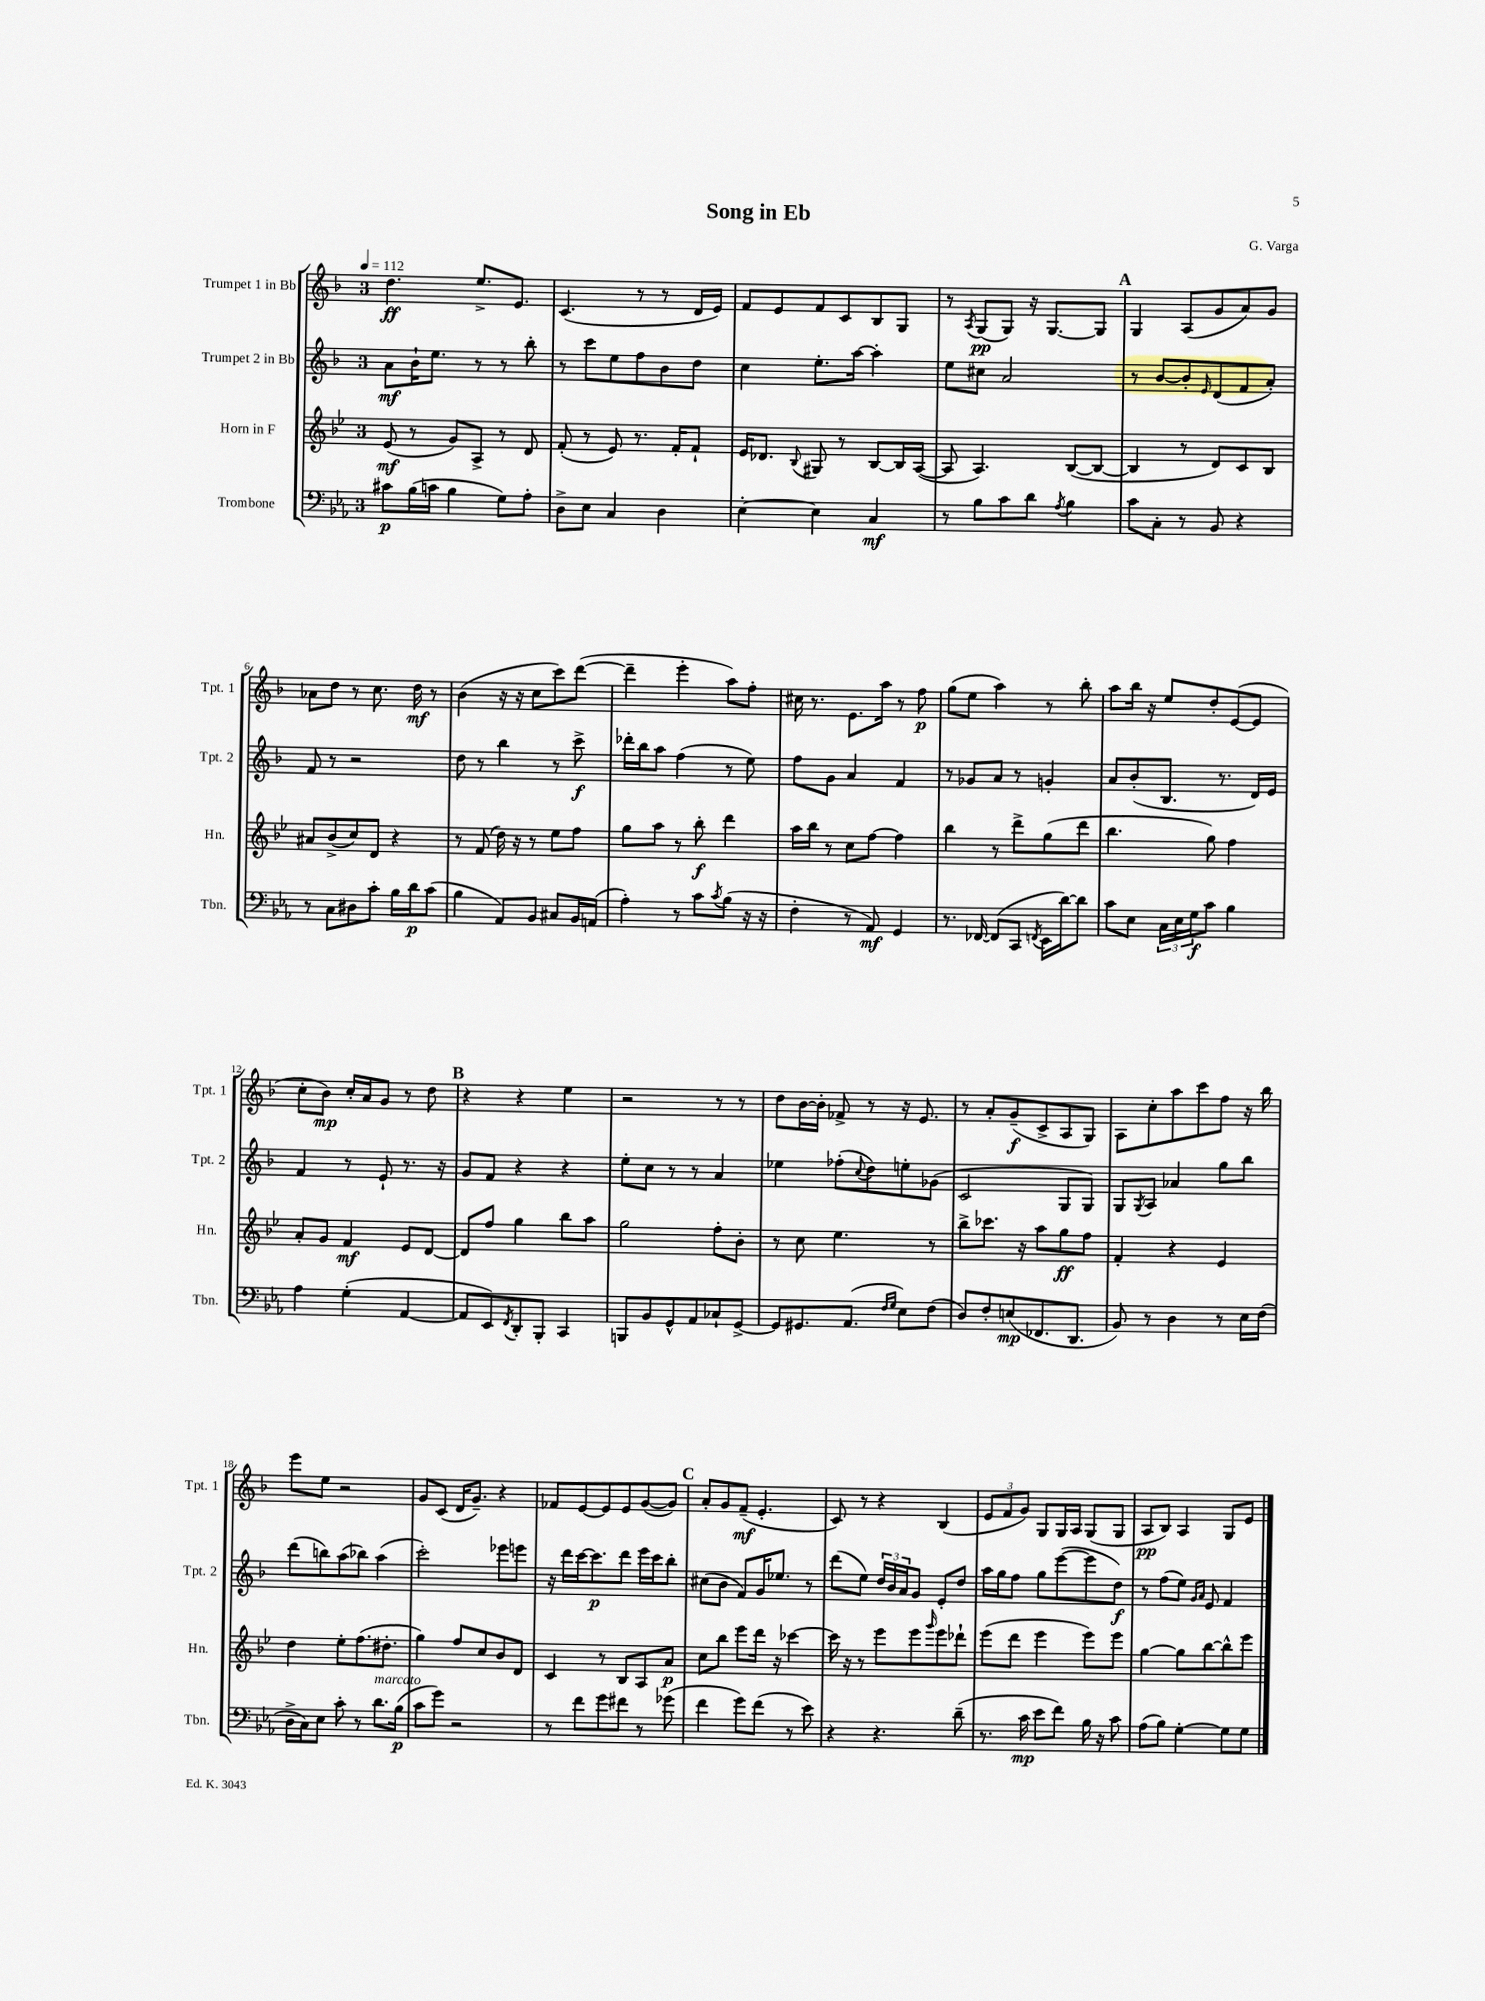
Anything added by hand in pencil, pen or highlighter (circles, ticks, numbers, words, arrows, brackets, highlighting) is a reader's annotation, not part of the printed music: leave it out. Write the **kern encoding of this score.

**kern	**dynam	**kern	**dynam	**kern	**dynam	**kern	**dynam
*part4	*part4	*part3	*part3	*part2	*part2	*part1	*part1
*staff4	*staff4	*staff3	*staff3	*staff2	*staff2	*staff1	*staff1
*I"Trombone	*	*I"Horn in F	*	*I"Trumpet 2 in Bb	*	*I"Trumpet 1 in Bb	*
*I'Tbn.	*	*I'Hn.	*	*I'Tpt. 2	*	*I'Tpt. 1	*
*clefF4	*	*clefG2	*	*clefG2	*	*clefG2	*
*k[b-e-a-]	*	*k[b-e-]	*	*k[b-]	*	*k[b-]	*
*M3/4	*	*M3/4	*	*M3/4	*	*M3/4	*
*MM112	*	*MM112	*	*MM112	*	*MM112	*
=1	=1	=1	=1	=1	=1	=1	=1
8c#X\L	p	(8e-/	mf	8a\L	mf	4.dd\	ff
(16B-\L	.	8r	.	16b-`\K	.	.	.
16cn\JJ	.	.	.	8.ee\J	.	.	.
4B-\	.	8g/L)	.	.	.	.	.
.	.	8A^/J	.	8r	.	8.ee^/L	.
8G\L)	.	8r	.	8r	.	.	.
.	.	.	.	.	.	8.e/J	.
8A-'\J	.	8d/	.	8bb-'\	.	.	.
=2	=2	=2	=2	=2	=2	=2	=2
8D^\L	.	(8f'/	.	8r	.	(4.c/	.
8E-\J	.	8r	.	8ccc\L	.	.	.
4C/	.	8e-/)	.	8ee\	.	.	.
.	.	8.r	.	8ff\	.	8r	.
4D\	.	.	.	8b-\	.	8r	.
.	.	16f'/KL	.	.	.	.	.
.	.	8f`/J	.	8dd\J	.	16d/LL	.
.	.	.	.	.	.	16e/JJ)	.
=3	=3	=3	=3	=3	=3	=3	=3
[4E-'\	.	16e-/KL	.	4cc\	.	8f/L	.
.	.	8.d-X/J	.	.	.	.	.
.	.	.	.	.	.	8e/	.
.	.	8qqB-/	.	.	.	.	.
4E-\]	.	8G#X/	.	8.ee'\L	.	8f/	.
.	.	8r	.	.	.	8c/	.
.	.	.	.	[16aa\Jk	.	.	.
4C/	mf	[8B-/L	.	4aa'\]	.	8B-/	.
.	.	16B-/L]	.	.	.	8G/J	.
.	.	([16A/JJ	.	.	.	.	.
=4	=4	=4	=4	=4	=4	=4	=4
8r	.	8A/]	.	8ee\L	.	8r	.
.	.	.	.	.	.	8qA/	.
8B-\L	.	4.A/)	.	8cc#X\J	.	(8G/L	pp
8c\	.	.	.	2a/	.	8G/J)	.
8d\J	.	.	.	.	.	16r	.
.	.	.	.	.	.	[8.G/L	.
8qA-/	.	.	.	.	.	.	.
4B-\	.	([8B-/L	.	.	.	.	.
.	.	8B-/J_	.	.	.	8G/J]	.
!!LO:REH:place=s1:t=A
=5	=5	=5	=5	=5	=5	=5	=5
8c\L	.	4B-/]	.	8r	.	4G/	.
8C'\J	.	.	.	[8b-/L	.	.	.
8r	.	8r	.	8b-'/]	.	(8A/L	.
.	.	.	.	16qqe/	.	.	.
8BB-/	.	8d/L)	.	(8d/	.	8g/	.
4r	.	8c/	.	8f/	.	8a/)	.
.	.	8B-/J	.	8a'/J)	.	8g/J	.
!!LO:LB:g=z
=6	=6	=6	=6	=6	=6	=6	=6
8r	.	8a#X/L	.	8f/	.	8a-X\L	.
8C\L	.	(8b-^/	.	8r	.	8dd\J	.
8D#X\	.	8cc/)	.	2r	.	8r	.
8c'\J	.	8d/J	.	.	.	8.cc\	.
16B-\LL	.	4r	.	.	.	.	.
16d\J	p	.	.	.	.	16dd\	mf
(8c\J	.	.	.	.	.	8r	.
=7	=7	=7	=7	=7	=7	=7	=7
4B-\	.	8r	.	8dd\	.	(4b-\	.
.	.	(8f/	.	8r	.	.	.
8AA-/L)	.	16dd\)	.	4bb-\	.	16r	.
.	.	16r	.	.	.	16r	.
8BB-/J	.	8r	.	.	.	8cc\L	.
8C#X/L	.	8ee-\L	.	8r	.	8ccc\)	.
16BB-/L	.	8ff\J	.	8ccc^\	f	([8ddd\J	.
(16AAn/JJ	.	.	.	.	.	.	.
=8	=8	=8	=8	=8	=8	=8	=8
4A-'\)	.	8gg\L	.	16ddd-X'\LL	.	4ddd~\]	.
.	.	.	.	16bb-\J	.	.	.
.	.	8aa\J	.	8aa\J	.	.	.
8r	.	8r	.	(4ff\	.	4eee'\	.
8c\L	.	8bb-'\	f	.	.	.	.
8qc/	.	.	.	.	.	.	.
(8B-\J	.	4ddd\	.	8r	.	8aa\L)	.
16r	.	.	.	8ee\)	.	8ff'\J	.
16r	.	.	.	.	.	.	.
=9	=9	=9	=9	=9	=9	=9	=9
4F'\	.	16aa\LL	.	8ff\L	.	16cc#X\	.
.	.	16bb-\JJ	.	.	.	8.r	.
.	.	8r	.	8g\J	.	.	.
8r	.	8cc\L	.	4a/	.	8.e\L	.
8AA-/)	mf	[8ff\J	.	.	.	.	.
.	.	.	.	.	.	16aa\Jk	.
4GG/	.	4ff\]	.	4f/	.	8r	.
.	.	.	.	.	.	8ff\	p
=10	=10	=10	=10	=10	=10	=10	=10
8.r	.	4bb-\	.	8r	.	(8gg\L	.
.	.	.	.	8g-X/L	.	8ee\J	.
[16FF-X/	.	.	.	.	.	.	.
(8FF-/L]	.	8r	.	8a/J	.	4aa\)	.
8CC/J	.	8ddd^\L	.	8r	.	.	.
8qFFn/	.	.	.	.	.	.	.
16EE-\LL	.	(8gg\	.	4gn'/	.	8r	.
[16d\J)	.	.	.	.	.	.	.
8d\J]	.	8ddd\J	.	.	.	8bb-'\	.
=11	=11	=11	=11	=11	=11	=11	=11
8c\L	.	4.bb-\	.	8a/L	.	8aa\L	.
8E-\J	.	.	.	(8b-'/	.	16bb-\Jk	.
.	.	.	.	.	.	16r	.
24C\LL	.	.	.	8.B-/J	.	8ee/L	.
24E-\	.	.	.	.	.	.	.
24G\J	f	.	.	.	.	.	.
8c\J	.	8gg\)	.	.	.	8dd'/	.
.	.	.	.	8.r	.	.	.
4B-\	.	4ff\	.	.	.	([8e/	.
.	.	.	.	16d/LL)	.	8e/J]	.
.	.	.	.	16e/JJ	.	.	.
!!LO:LB:g=z
=12	=12	=12	=12	=12	=12	=12	=12
4A-\	.	8a'/L	.	4f/	.	8cc'\L	.
.	.	8g/J	.	.	.	8b-\J)	mp
(4G'\	.	4f/	mf	8r	.	16cc'/LL	.
.	.	.	.	.	.	16a/J	.
.	.	.	.	8e`/	.	8g/J	.
[4AA-/	.	8e-/L	.	8.r	.	8r	.
.	.	[8d/J	.	.	.	8dd\	.
.	.	.	.	16r	.	.	.
!!LO:REH:place=s1:t=B
=13	=13	=13	=13	=13	=13	=13	=13
8AA-/L]	.	8d/L]	.	8g/L	.	4r	.
8EE-/)	.	8ff/J	.	8f/J	.	.	.
8qFF/	.	.	.	.	.	.	.
8DD'/	.	4gg\	.	4r	.	4r	.
8BBB-'/J	.	.	.	.	.	.	.
4CC/	.	8bb-\L	.	4r	.	4ee\	.
.	.	8aa\J	.	.	.	.	.
=14	=14	=14	=14	=14	=14	=14	=14
8BBBn/L	.	2gg\	.	8ee'\L	.	2r	.
8BB-/	.	.	.	8cc\J	.	.	.
8GG^^/	.	.	.	8r	.	.	.
8AA-/	.	.	.	8r	.	.	.
8C-X`/	.	8ff'\L	.	4a/	.	8r	.
[8GG^/J	.	8b-'\J	.	.	.	8r	.
=15	=15	=15	=15	=15	=15	=15	=15
8GG/L]	.	8r	.	4ee-X\	.	8dd\L	.
8.GG#X/	.	8cc\	.	.	.	[16b-\L	.
.	.	.	.	.	.	16b-'\JJ]	.
.	.	4.ee-\	.	(8ff-X'\L	.	8f-X^/	.
(8.AA-/J	.	.	.	.	.	.	.
.	.	.	.	8qqcc/	.	.	.
.	.	.	.	8dd\)	.	8r	.
16qqF/LL	.	.	.	.	.	.	.
16qqG/JJ	.	.	.	.	.	.	.
8E-\L)	.	.	.	8een'\	.	16r	.
.	.	.	.	.	.	8.e/	.
(8F\J	.	8r	.	(8g-X\J	.	.	.
=16	=16	=16	=16	=16	=16	=16	=16
8D/L)	.	8bb-^\L	.	2c/	.	8r	.
8F'/	.	8.ccc-X\J	.	.	.	8a'/L	.
(8En/	mp	.	.	.	.	(8g~/	f
.	.	16r	.	.	.	.	.
8.FF-X/	.	8aa\L	.	.	.	8c^/	.
.	.	8gg\	ff	8G/L	.	8A/	.
8.DD/J	.	.	.	.	.	.	.
.	.	8ff\J	.	8G/J)	.	8G/J)	.
=17	=17	=17	=17	=17	=17	=17	=17
8BB-/)	.	4f'/	.	8G/L	.	8A\L	.
.	.	.	.	8qG/	.	.	.
8r	.	.	.	8A/J	.	8cc'\	.
4D\	.	4r	.	4a-X/	.	8aa\	.
.	.	.	.	.	.	8ccc\	.
8r	.	4e-/	.	8gg\L	.	8ff\J	.
16E-\LL	.	.	.	8bb-\J	.	16r	.
(16F\JJ	.	.	.	.	.	16bb-\	.
!!LO:LB:g=z
=18	=18	=18	=18	=18	=18	=18	=18
16D^\LL	.	4dd\	.	(8ddd\L	.	8eee\L	.
16C\J)	.	.	.	.	.	.	.
8E-\J	.	.	.	8bbn\)	.	8ee\J	.
8c'\	.	8ee-'\L	.	(8aa\	.	2r	.
8r	.	(8.ff\	.	8bb-X\J)	.	.	.
!LO:TX:a:i:t=marcato	!	!	!	!	!	!	!
8.d\L	.	.	.	(4aa\	.	.	.
.	.	8.dd#X'\J	.	.	.	.	.
(16B-\Jk	p	.	.	.	.	.	.
=19	=19	=19	=19	=19	=19	=19	=19
8c\L	.	4gg\)	.	2ccc'\)	.	8g/L	.
8g\J)	.	.	.	.	.	(8c/J	.
2r	.	8ff/L	.	.	.	16d/KL	.
.	.	.	.	.	.	8.g~/J)	.
.	.	8cc/	.	.	.	.	.
.	.	8b-/	.	8eee-X\L	.	4r	.
.	.	8d/J	.	8eeen\J	.	.	.
=20	=20	=20	=20	=20	=20	=20	=20
8r	.	4c/	.	16r	.	8f-X/L	.
.	.	.	.	16ddd\LL	.	.	.
8f\L	.	.	.	[16ccc\J	.	[8e/	.
.	.	.	.	8.ccc\]	p	.	.
8g\	.	8r	.	.	.	8e/]	.
8f#X\J	.	8B-/L	.	8ddd\J	.	8e/	.
8r	.	8A/	.	16eee\LL	.	([8g/	.
.	.	.	.	16ccc\J	.	.	.
(8g-X\	.	8a/J	p	8bb-'\J	.	8g/J])	.
!!LO:REH:place=s1:t=C
=21	=21	=21	=21	=21	=21	=21	=21
4f\	.	8cc\L	.	(8cc#X\L	.	8a'/L	.
.	.	8bb-\J	.	8b-\J	.	8g/	.
8g\L)	.	8eee-\L	.	8f/L)	.	(8f~/J	mf
(8f\J	.	16ddd\Jk	.	16g/K	.	4.e'/	.
.	.	16r	.	8.ee-X/J	.	.	.
8r	.	[4ccc-X\	.	.	.	.	.
8e-\)	.	.	.	8r	.	.	.
=22	=22	=22	=22	=22	=22	=22	=22
4r	.	16ccc-\]	.	(8ddd\L	.	8c/)	.
.	.	16r	.	.	.	.	.
.	.	8r	.	8ee\J)	.	8r	.
4.r	.	8eee-\L	.	24dd/LL	.	4r	.
.	.	.	.	24b-/	.	.	.
.	.	.	.	24a/J	.	.	.
.	.	8eee-\	.	8g/J	.	.	.
.	.	16qqggg/	.	.	.	.	.
.	.	8eee-\	.	8e'/L	.	(4B-/	.
(8d~\	.	8ddd-X`\J	.	8dd/J	.	.	.
=23	=23	=23	=23	=23	=23	=23	=23
8.r	.	(8eee-\L	.	16aa\LL	.	12e/L	.
.	.	.	.	16gg\J	.	.	.
.	.	.	.	.	.	12f/	.
.	.	8ddd\J	.	8ff\J	.	.	.
.	.	.	.	.	.	12g/J)	.
16c\	mp	.	.	.	.	.	.
8e-\L	.	4eee-\	.	8gg\L	.	8G/L	.
8f\J)	.	.	.	([8eee\	.	16G/L	.
.	.	.	.	.	.	16A/JJ	.
16B-\	.	8eee-\L)	.	8eee\]	.	(8G/L	.
16r	.	.	.	.	.	.	.
8c\	.	8eee-\J	.	8dd\J)	f	8G/J	.
=24	=24	=24	=24	=24	=24	=24	=24
(8A-\L	.	[4gg\	.	8r	.	8A/L	pp
8B-\J)	.	.	.	(8ff\L	.	8B-/J)	.
[4G'\	.	8gg\L]	.	8ee\J)	.	4A/	.
.	.	.	.	16qqg/LL	.	.	.
.	.	.	.	16qqa/JJ	.	.	.
.	.	[8bb-\	.	8e/	.	.	.
8G\L]	.	8bb-^^\]	.	4f/	.	8G/L	.
8G\J	.	8eee-\J	.	.	.	8e/J	.
==	==	==	==	==	==	==	==
*-	*-	*-	*-	*-	*-	*-	*-
